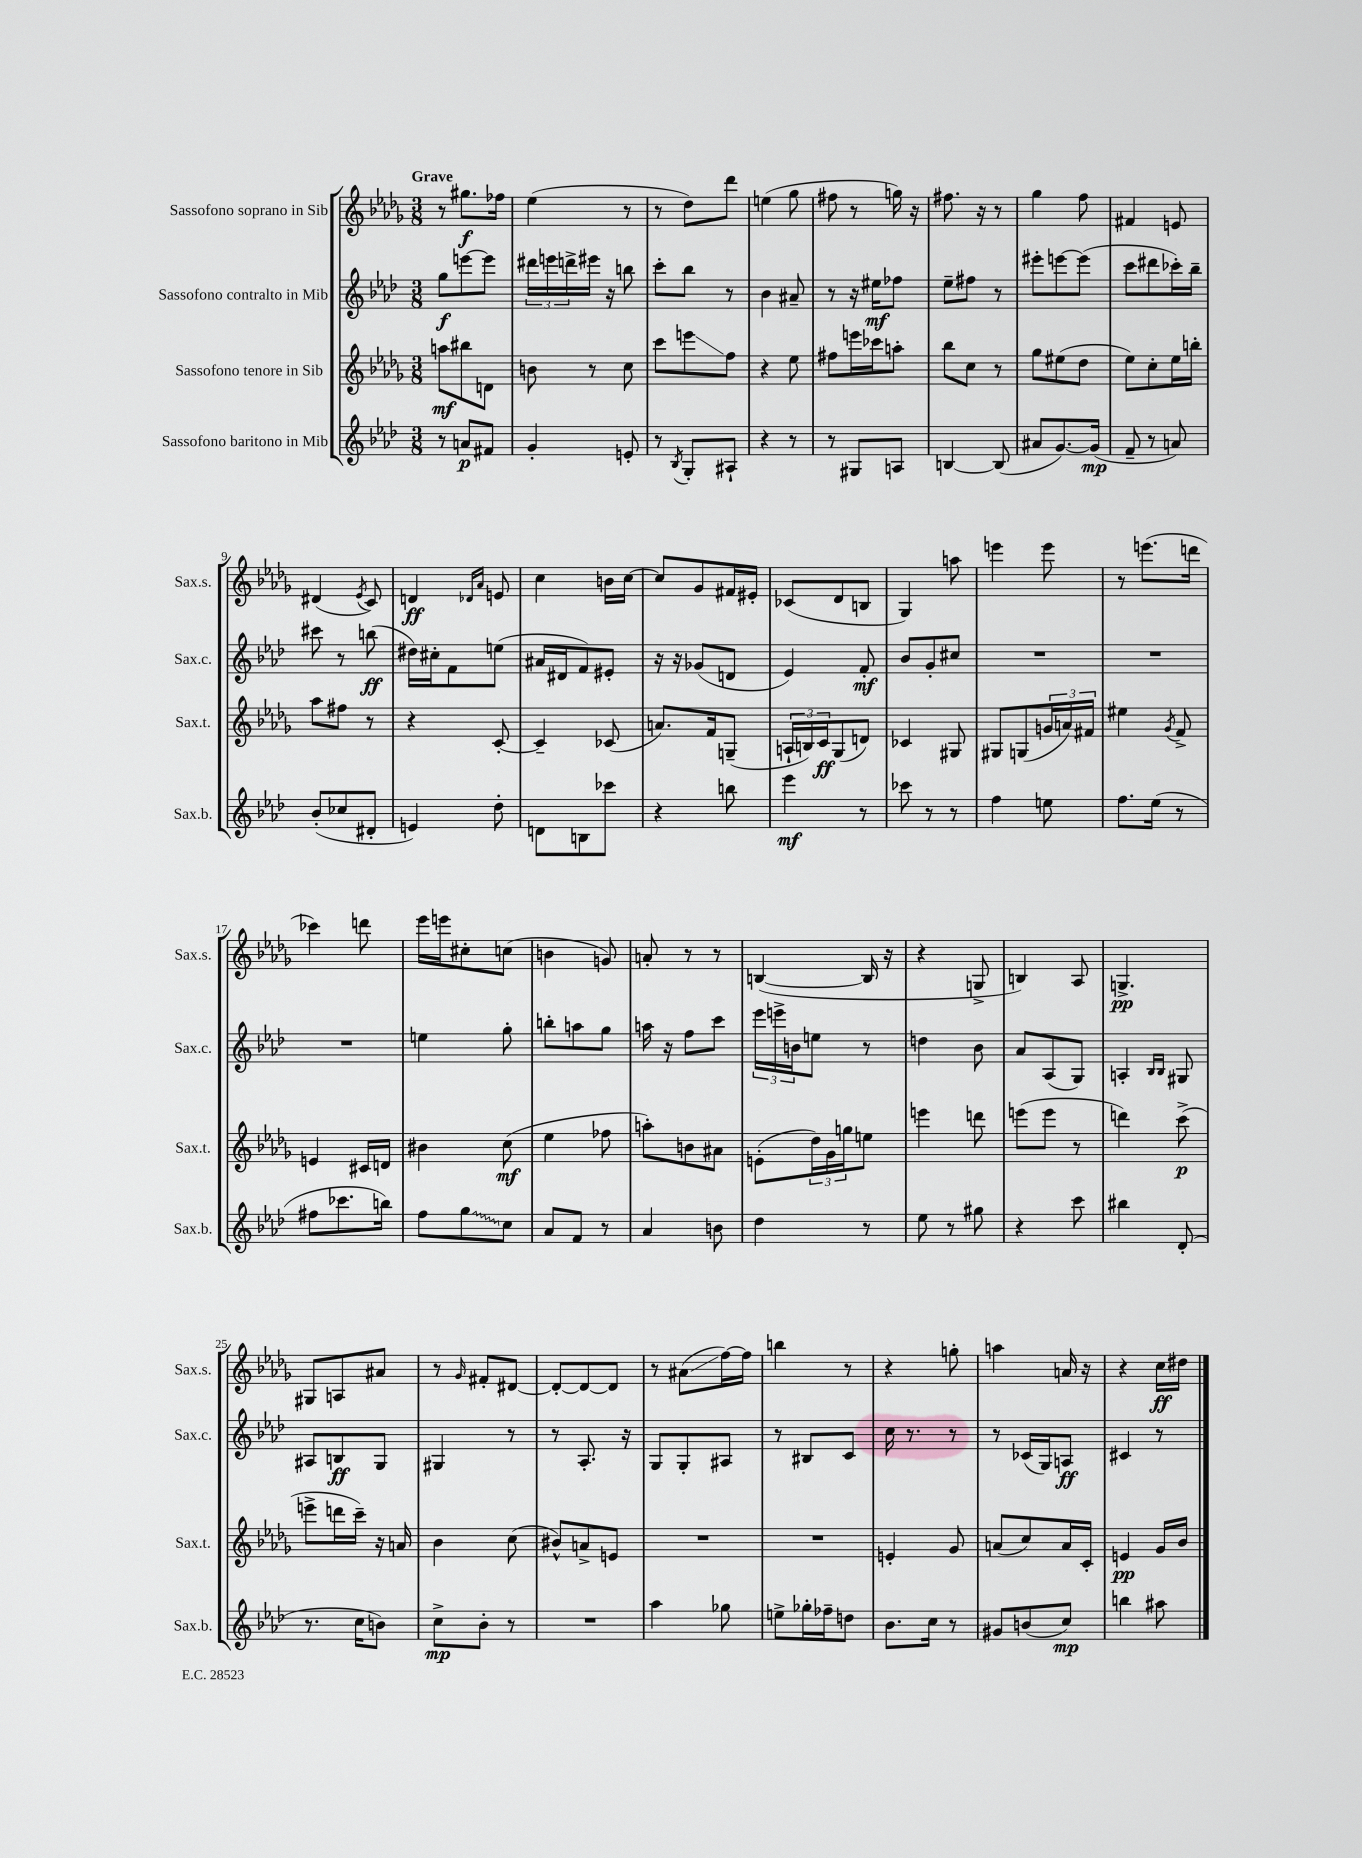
<<
\new StaffGroup <<
\new Staff = "s0" \with { instrumentName = "Sassofono soprano in Sib" shortInstrumentName = "Sax.s." } {
    \clef treble \key des \major \numericTimeSignature \time 3/8 \tempo "Grave"
    r8 gis''8.\f fes''16 |
    ees''4( r8 |
    r8 des''8) des'''8 |
    e''4( ges''8 |
    fis''8 r8 g''16) r16 |
    fis''8. r16 r8 |
    ges''4 f''8 |
    fis'4 e'8 |
    dis'4( \acciaccatura { ees'8 } c'8) |
    d'4\ff \grace { des'16 aes'16 } e'8 |
    c''4 b'16 c''16~ |
    c''8 ges'8 fis'16 eis'16-. |
    ces'8( des'8 b8 |
    ges4) a''8 |
    e'''4 e'''8 |
    r8 e'''8.( d'''16 |
    ces'''4) d'''8 |
    ees'''16 e'''16 cis''8-. c''8( |
    b'4 g'8) |
    a'8-. r8 r8 |
    b4~( b16 r16 |
    r4 g8-> |
    b4) aes8 |
    g4.->\pp |
    gis8 a8 ais'8 |
    r8 \grace { ges'16 } fis'8-. dis'8~ |
    dis'8~-. dis'8~ dis'8 |
    r8 ais'8\glissando( f''16~) f''16 |
    b''4 r8 |
    r4 g''8-. |
    a''4 a'16 r16 |
    r4 c''16\ff dis''16 \bar "|." |
}
\new Staff = "s1" \with { instrumentName = "Sassofono contralto in Mib" shortInstrumentName = "Sax.c." } {
    \clef treble \key aes \major \numericTimeSignature \time 3/8
    g''8\f e'''8~ e'''8 |
    \tuplet 3/2 { dis'''16 e'''16 d'''16-> } eis'''16 r16 b''8 |
    c'''8-. bes''8 r8 |
    bes'4 ais'8-- |
    r8 r16 eis''16\mf fes''8 |
    ees''8-- fis''8 r8 |
    eis'''8-. e'''8~ e'''8( |
    c'''8 dis'''8 ces'''16-.) bes''16-- |
    cis'''8 r8 b''8\ff( |
    dis''16) cis''16-. f'8 e''8( |
    ais'16 dis'16 f'8) eis'8-. |
    r16 r16 ges'8( d'8 |
    ees'4) f'8-.\mf |
    bes'8 g'8-. cis''8 |
    R4. |
    R4. |
    R4. |
    e''4 g''8-. |
    b''8-. a''8 g''8 |
    a''16 r16 f''8 c'''8 |
    \tuplet 3/2 { ees'''16 e'''16-> b'16 } e''8 r8 |
    d''4 bes'8 |
    aes'8 aes8( g8) |
    a4-. \grace { bes16 bes16 } gis8 |
    ais8 b8\ff g8 |
    gis4 r8 |
    r8 aes8.-. r16 |
    g8 g8-. ais8 |
    r8 bis8 c'8 |
    c''16 r8. r8 |
    r8 ces'16( g16) a8\ff |
    cis'4 r8 \bar "|." |
}
\new Staff = "s2" \with { instrumentName = "Sassofono tenore in Sib" shortInstrumentName = "Sax.t." } {
    \clef treble \key des \major \numericTimeSignature \time 3/8
    a''8\mf bis''8 d'8 |
    b'8 r8 c''8 |
    c'''8 e'''8\glissando f''8 |
    r4 ees''8 |
    fis''8 e'''16 ces'''16 a''8-. |
    bes''8 c''8 r8 |
    ges''8 eis''8( des''8 |
    ees''8) c''8-. ees''16 b''16-. |
    aes''8 fis''8 r8 |
    r4 c'8~-. |
    c'4-- ces'8( |
    a'8.) f'16 g8--( |
    \tuplet 3/2 { a16-! b16) c'16\ff } ges8( d'8) |
    ces'4 gis8 |
    gis8 g8( \tuplet 3/2 { g'16 a'16) fis'16 } |
    eis''4 \acciaccatura { ges'8 } f'8-> |
    e'4 cis'16 d'16 |
    bis'4 c''8\mf( |
    ees''4 fes''8 |
    a''8-.) b'8 ais'8 |
    e'8-.( \tuplet 3/2 { des''16) ges'16 g''16 } e''8 |
    e'''4 d'''8 |
    e'''8( e'''8 r8 |
    d'''4) c'''8->\p( |
    e'''8-> d'''16 c'''16--) r16 a'16 |
    bes'4 c''8( |
    bis'8-^) a'8-> e'8 |
    R4. |
    R4. |
    e'4-. ges'8 |
    a'8( c''8) a'16 c'16-. |
    e'4\pp ges'16 bes'16 \bar "|." |
}
\new Staff = "s3" \with { instrumentName = "Sassofono baritono in Mib" shortInstrumentName = "Sax.b." } {
    \clef treble \key aes \major \numericTimeSignature \time 3/8
    r8 a'8\p fis'8 |
    g'4-. e'8-. |
    r8 \acciaccatura { bes8 } g8-. ais8-! |
    r4 r8 |
    r8 gis8 a8 |
    b4~ b8( |
    ais'8 g'8.~) g'16\mp( |
    f'8-- r8 a'8) |
    bes'8-.( ces''8 dis'8-. |
    e'4) des''8-. |
    d'8 b8 ces'''8 |
    r4 b''8 |
    ees'''4\mf r8 |
    ces'''8 r8 r8 |
    f''4 e''8 |
    f''8. ees''16( r8 |
    fis''8 ces'''8. b''16) |
    f''8 \once \override Glissando.style = #'zigzag g''8\glissando c''8 |
    aes'8 f'8 r8 |
    aes'4 b'8 |
    des''4 r8 |
    ees''8 r8 gis''8 |
    r4 c'''8 |
    bis''4 des'8-.( |
    r8. c''16 b'8) |
    c''8->\mp bes'8-. r8 |
    R4. |
    aes''4 ges''8 |
    e''8-> ges''16-. fes''16-- d''8 |
    bes'8. c''16 r8 |
    gis'8 b'8( c''8\mp) |
    b''4 ais''8 \bar "|." |
}
>>
>>
